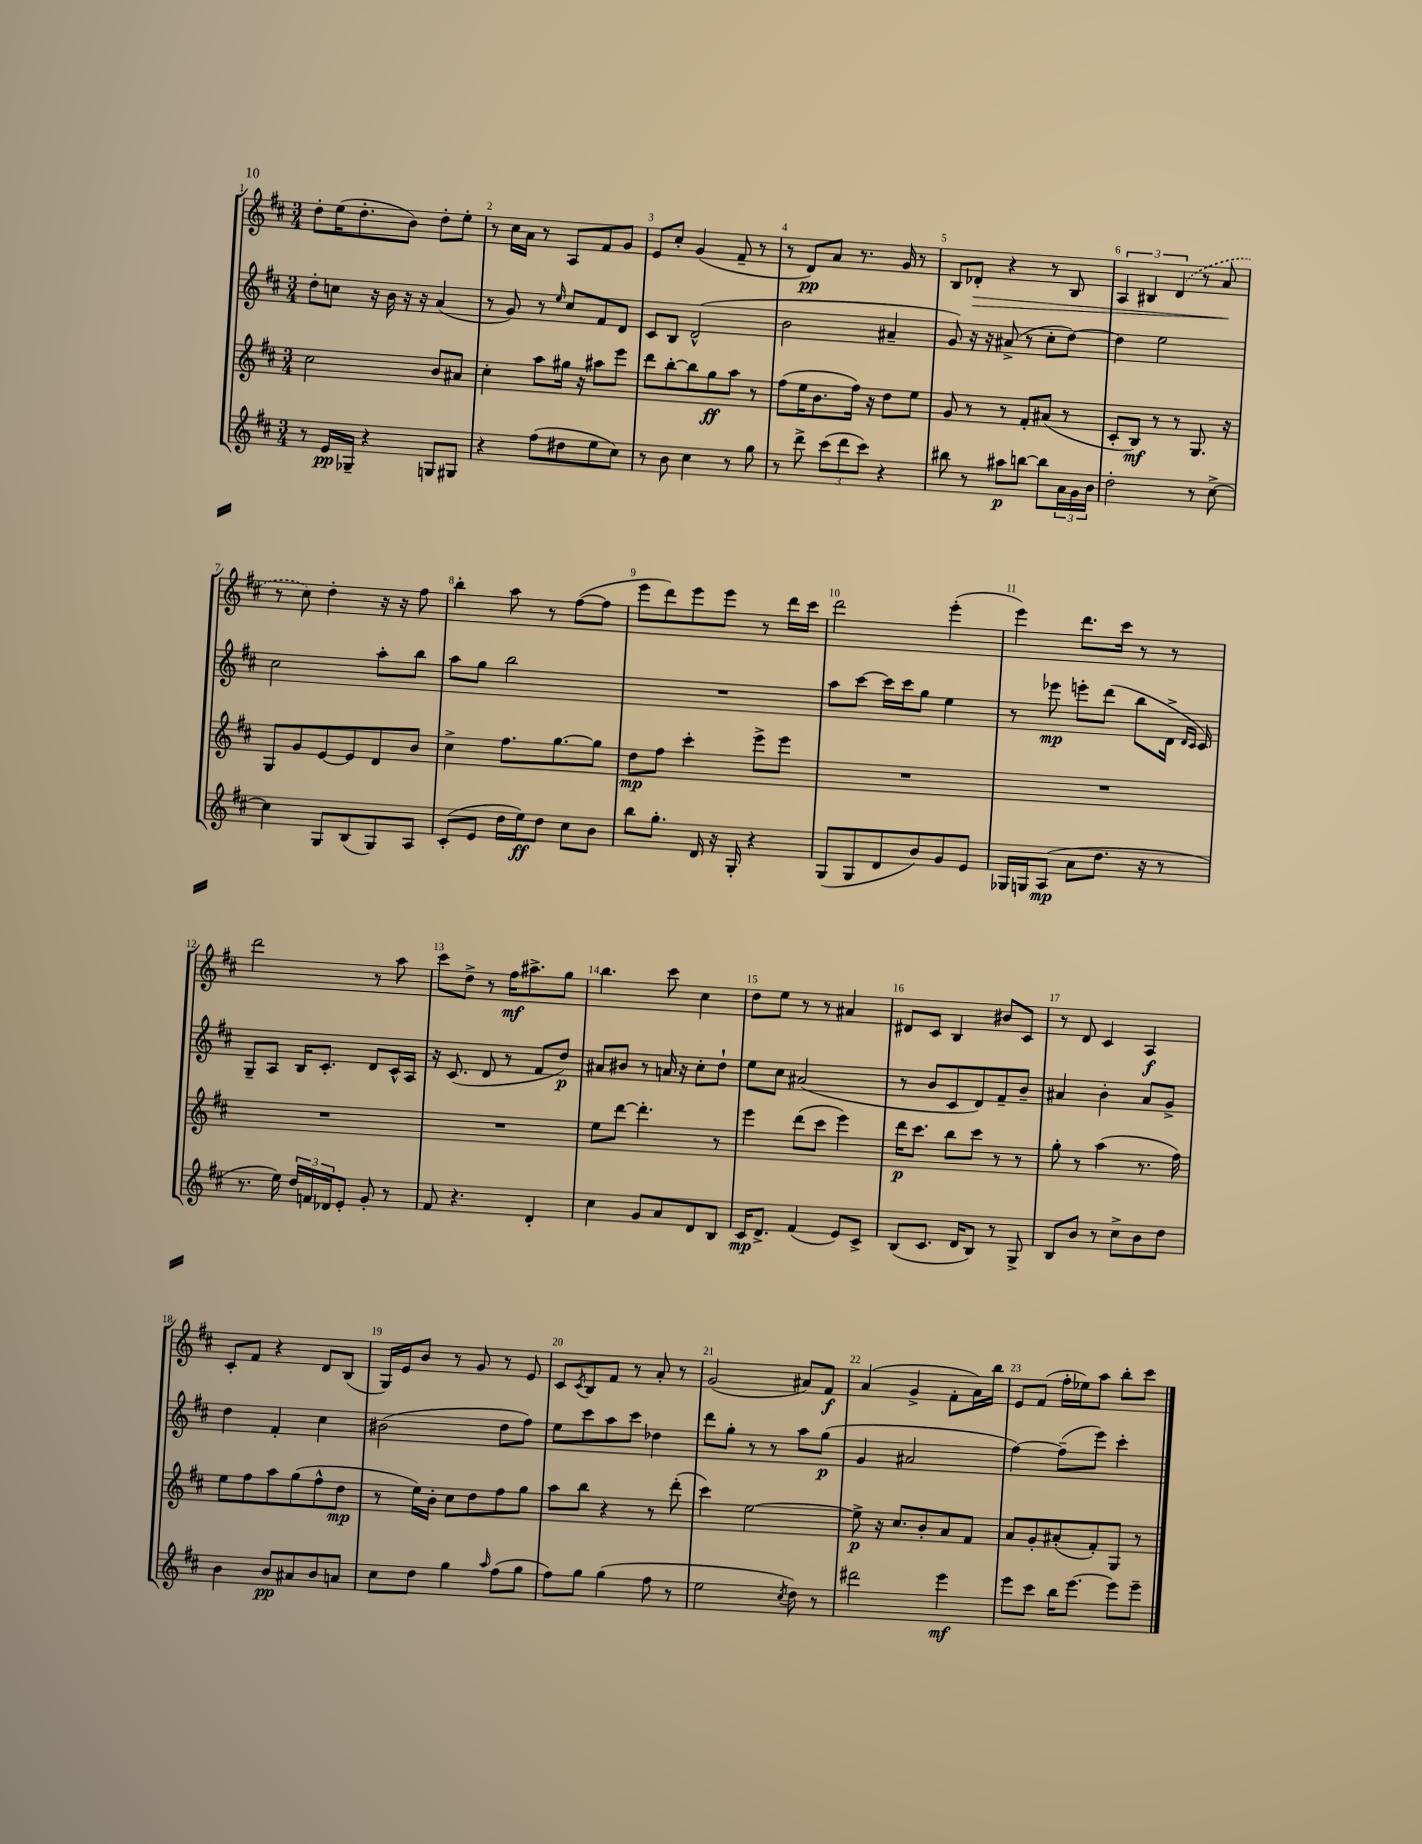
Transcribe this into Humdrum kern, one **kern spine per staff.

**kern	**kern	**kern	**kern
*staff4	*staff3	*staff2	*staff1
*clefG2	*clefG2	*clefG2	*clefG2
*k[f#c#]	*k[f#c#]	*k[f#c#]	*k[f#c#]
*M3/4	*M3/4	*M3/4	*M3/4
8r	2cc#	8dd'	8dd'
16e	.	8cc	(16ee
16G-~	.	.	8.dd'
4r	.	16r	.
.	.	16b	.
.	.	16r	8b)
.	.	16r	.
8G	8b	(4a	8dd'
8G#	8a#	.	8ee'
=	=	=	=
4r	4cc#'	8r	8r
.	.	8g)	16cc#
.	.	.	16a
(8ff#	8aa	8r	8r
.	.	16qqee	.
8dd#	16gg#	8cc#	8A
.	16r	.	.
8ee	8aa#	8f#	8f#
8cc#)	8eee	8d	8g
=	=	=	=
8r	8ddd	8c#	8e
8b	[8bb'	8B	8cc#'
4cc#	8bb]	(2d^^	(4g
.	8gg	.	.
8r	8aa	.	8f#~
8gg	8r	.	8r
=	=	=	=
8r	(8ff#	2b	8r
8ddd^	16ee	.	8d)
.	8.b	.	.
(12ccc#	.	.	8a
12ddd	.	.	.
.	16ff#)	.	8.r
12ccc#)	.	.	.
.	16r	.	.
4r	8dd	4a#~	.
.	.	.	16g
.	8ee	.	8r
=	=	=	=
8bb#	8g	8g)	8B
8r	8r	16r	8d-'
.	.	16r	.
8aa#	8r	(8a#^	4r
[8bb	8f#'	8r	.
8bb]	(8a#	8cc#'	8r
24a	8r	[8dd)	8B
24g	.	.	.
24b	.	.	.
=	=	=	=
2dd'	8c#'	4dd]	6A
.	8B)	.	.
.	.	.	6B#
.	8r	2ee	.
.	.	.	(6d
.	8r	.	.
8r	8.G	.	8r
[8cc#^	.	.	8a
.	16r	.	.
=	=	=	=
4cc#]	8G	2cc#	8r
.	8g	.	8cc#)
8G	[8e	.	4dd'
(8B	8e]	.	.
8G)	8d	8aa'	16r
.	.	.	16r
8A	8b	8bb	8ff#
=	=	=	=
(8c#'	4cc#^	8aa	4bb'
8e	.	8gg	.
16dd	8.ff#	2bb	8aa
16ee)	.	.	.
8dd	.	.	8r
.	[8.gg	.	.
8cc#	.	.	([8ff#
8b	8gg]	.	8ff#]
=	=	=	=
8bb	8dd	2.r	8eee
8.gg'	8ff#	.	8ddd)
.	4ccc#'	.	8eee
16d	.	.	.
16r	.	.	8eee
16G'	.	.	.
4r	8eee^	.	8r
.	8eee	.	16ddd
.	.	.	16ccc#
=	=	=	=
(8G	2.r	8aa	2ddd
8G	.	[8ccc#	.
8d	.	16ccc#]	.
.	.	16ccc#	.
8b)	.	8gg	.
8g	.	4ee	(4eee'
8e	.	.	.
=	=	=	=
16G-	2.r	8r	4eee)
16G	.	.	.
(8A	.	8eee-	.
8a	.	8eee'	8.ddd
8.dd	.	(8ddd	.
.	.	.	16ccc#
.	.	8bb	8r
16r	.	.	.
8r	.	16d^	8r
.	.	16qqd	.
.	.	16qqc#	.
.	.	16c#)	.
=	=	=	=
8.r	2.r	8G~	2ddd
.	.	8A	.
16ee)	.	.	.
24dd	.	16B	.
24f	.	.	.
.	.	8.c#'	.
24d-	.	.	.
8e'	.	.	.
8g'	.	8d	8r
8r	.	16c#^^	8aa
.	.	16A	.
=	=	=	=
8f#	2.r	16r	8ccc#
.	.	(8.c#	.
4.r	.	.	8dd^
.	.	8d	8r
.	.	8r	16ff#
.	.	.	8.aa#^
4d'	.	8f#	.
.	.	8dd)	8gg
=	=	=	=
4cc#	8ee	8a#	4.bb
.	[8ddd	8b#	.
8g	4.ddd']	8r	.
8a	.	16a	8ccc#
.	.	16r	.
8d	.	8cc#'	4cc#
8B	8r	8dd`	.
=	=	=	=
16c#	4eee	8ee	8dd
8.d^	.	.	.
.	.	8cc#	8ee
(4f#	(8ddd	(2a#	8r
.	8ccc#	.	8r
8e)	4eee)	.	4a#
8c#^	.	.	.
=	=	=	=
(8B	16ddd	8r	8d#
.	8.ccc#	.	.
8.c#	.	8b	8c#
.	8bb	8c#	4B
16d	.	.	.
8B)	8ccc#	8d)	.
8r	8r	8f#~	8b#
8G^	8r	8b~	8c#
=	=	=	=
8B	8gg'	4a#	8r
8b	8r	.	8d
8r	(4aa	4b'	4c#
8cc#^	.	.	.
8b	8.r	8a#	4A
8dd	.	8g^	.
.	16ff#)	.	.
=	=	=	=
4b	8ee	4dd	8c#'
.	8ff#	.	8f#
8b	8aa	4f#'	4r
8a#	(8gg	.	.
8b	8ff#^^	4cc#	8d
8a	8dd	.	(8B
=	=	=	=
8cc#	8r	(2b#	16G)
.	.	.	16e
8dd	16ee)	.	8b
.	16b'	.	.
4gg	8cc#	.	8r
.	8dd	.	8g
16qqaa	.	.	.
(8ff#	8ff#	8dd	8r
8gg	8gg	8ff#)	8e
=	=	=	=
8ff#)	8aa	8ee	8c#
.	.	.	8qc#
8gg	8bb	8ccc#	8B
(4gg	4r	8aa	8f#
.	.	8ccc#	8r
8ff#	8r	4dd-	8a'
8r	(8ddd'	.	8r
=	=	=	=
2ee	4ccc#)	8ddd	(2g
.	.	8gg'	.
.	[2ee	8r	.
.	.	8r	.
8qcc#	.	.	.
8dd)	.	8aa	8a#)
8r	.	(8gg	8f#
=	=	=	=
2ddd#	8ee^]	4g	(4a
.	16r	.	.
.	8.cc#	.	.
.	.	2a#	4g^
.	8b'	.	.
4eee	8a	.	8f#'
.	8f#	.	16a)
.	.	.	16bb
=	=	=	=
8eee	8a	[4ff#)	8e
8ccc#	8g'	.	(8f#
16bb	(8a#'	(8ff#~]	16ff#'
[8.eee	.	.	16ee-)
.	8f#')	8eee)	8aa
8eee]	8G	4ccc#'	8bb'
8eee~	8r	.	8ccc#
==	==	==	==
*-	*-	*-	*-
